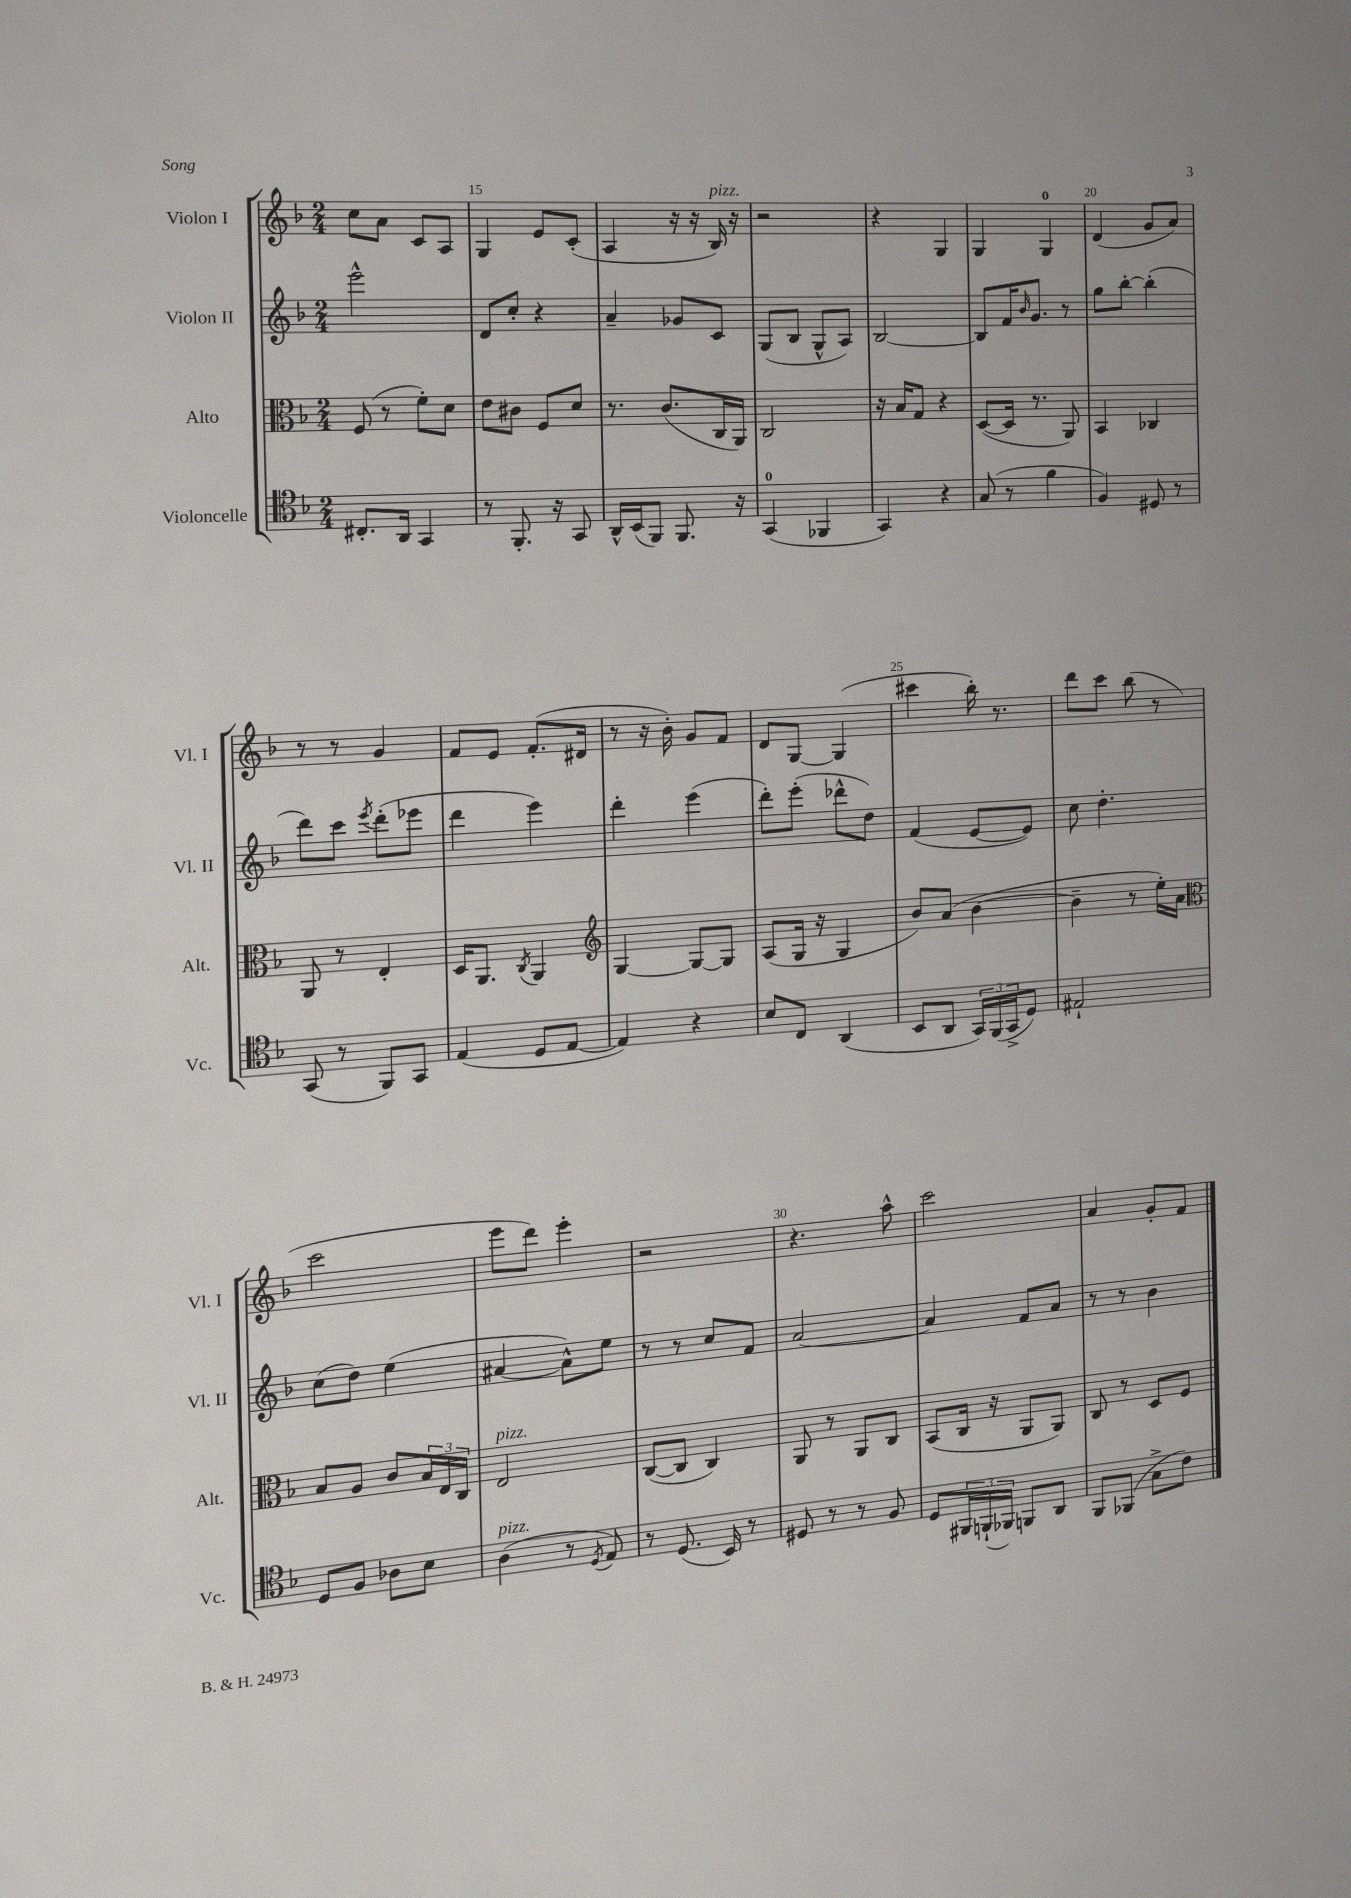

**kern	**kern	**kern	**kern
*staff4	*staff3	*staff2	*staff1
*clefC4	*clefC3	*clefG2	*clefG2
*k[b-]	*k[b-]	*k[b-]	*k[b-]
*M2/4	*M2/4	*M2/4	*M2/4
8.C#'	(8F	2eee^^	8cc
.	8r	.	8a
16AA	.	.	.
4GG	8f')	.	8c
.	8d	.	8A
=	=	=	=
8r	8e	8d	4G
8.FF'	8c#	8cc'	.
.	8F	4r	8e
16r	.	.	.
8GG	8d	.	(8c'
=	=	=	=
16AA^^	8.r	4a~	4A
(16BB-	.	.	.
8FF)	.	.	.
.	(8.c	.	.
8.FF	.	8g-	16r
.	.	.	16r
.	16C	8c	16B-)
16r	16AA)	.	16r
=	=	=	=
(4GG	2C	(8G	2r
.	.	8B-	.
4FF-	.	8G^^	.
.	.	8A)	.
=	=	=	=
4GG)	16r	[2B-	4r
.	16B-	.	.
.	8G	.	.
4r	4r	.	4G
=	=	=	=
(8G	([8D	8B-]	4G
8r	16D]	16f	.
.	.	16qqb-	.
.	8.r	8.g	.
4f	.	.	4G
.	8AA)	8r	.
=	=	=	=
4F)	4BB-	8gg	(4d
.	.	[8bb-'	.
8D#	4C-	(4bb-']	8g
8r	.	.	8a)
=	=	=	=
(8GG	8AA	8ddd)	8r
8r	8r	8ccc	8r
.	.	8qeee	.
8FF)	4E'	(8ddd'	4g
8GG	.	8eee-	.
=	=	=	=
(4E	16D	4ddd	8f
.	8.AA	.	.
.	.	.	8e
.	8qC	.	.
8D	4AA	4eee)	(8.f'
[8E	.	.	.
.	.	.	16d#
=	=	=	=
*	*clefG2	*	*
4E])	[4G	4ddd'	8r
.	.	.	16r
.	.	.	16b-')
4r	8G_	(4eee	8g
.	8G]	.	8f
=	=	=	=
8B-	(8A	8ddd')	8d
8C	16G	(8eee'	[8G
.	16r	.	.
(4AA	4G	8ddd-^^	(4G]
.	.	8dd)	.
=	=	=	=
8BB-	8b-)	(4f	4ccc#
8AA	(8a	.	.
24GG)	[4b-	[8e	16bb-')
(24FF	.	.	.
.	.	.	8.r
24GG^	.	.	.
8D)	.	8e])	.
=	=	=	=
2E#`	4b-~]	8cc	8ddd
.	.	4.dd'	8ccc
.	8r	.	(8bb-
.	16ee')	.	8r
.	16a	.	.
=	=	=	=
*	*clefC3	*	*
8D	8B-	(8cc	2ccc
8F	8A	8dd)	.
8A-	8c	(4ee	.
8B-	24B-	.	.
.	24E	.	.
.	24C	.	.
=	=	=	=
(4A	2E	[4a#	8eee
.	.	.	8ddd)
8r	.	8a#^^])	4eee'
8qD	.	.	.
8E)	.	8ee	.
=	=	=	=
8r	([8C	8r	2r
(8.D	8C]	8r	.
.	4C)	8cc	.
16BB-)	.	.	.
8r	.	8f	.
=	=	=	=
8D#	8AA	[2a	4.r
8r	8r	.	.
8r	8AA	.	.
8F	8C	.	8aa^^
=	=	=	=
8D	(8BB-	4a]	2ccc
24FF#	16C	.	.
(24FF`	.	.	.
.	16r	.	.
24FF-)	.	.	.
8FF	8AA	8f	.
8AA	8AA)	8a	.
=	=	=	=
8FF	8C	8r	4a
(8FF-	8r	8r	.
8G^	8D	4b-	8g'
8c)	8F	.	8f
==	==	==	==
*-	*-	*-	*-
